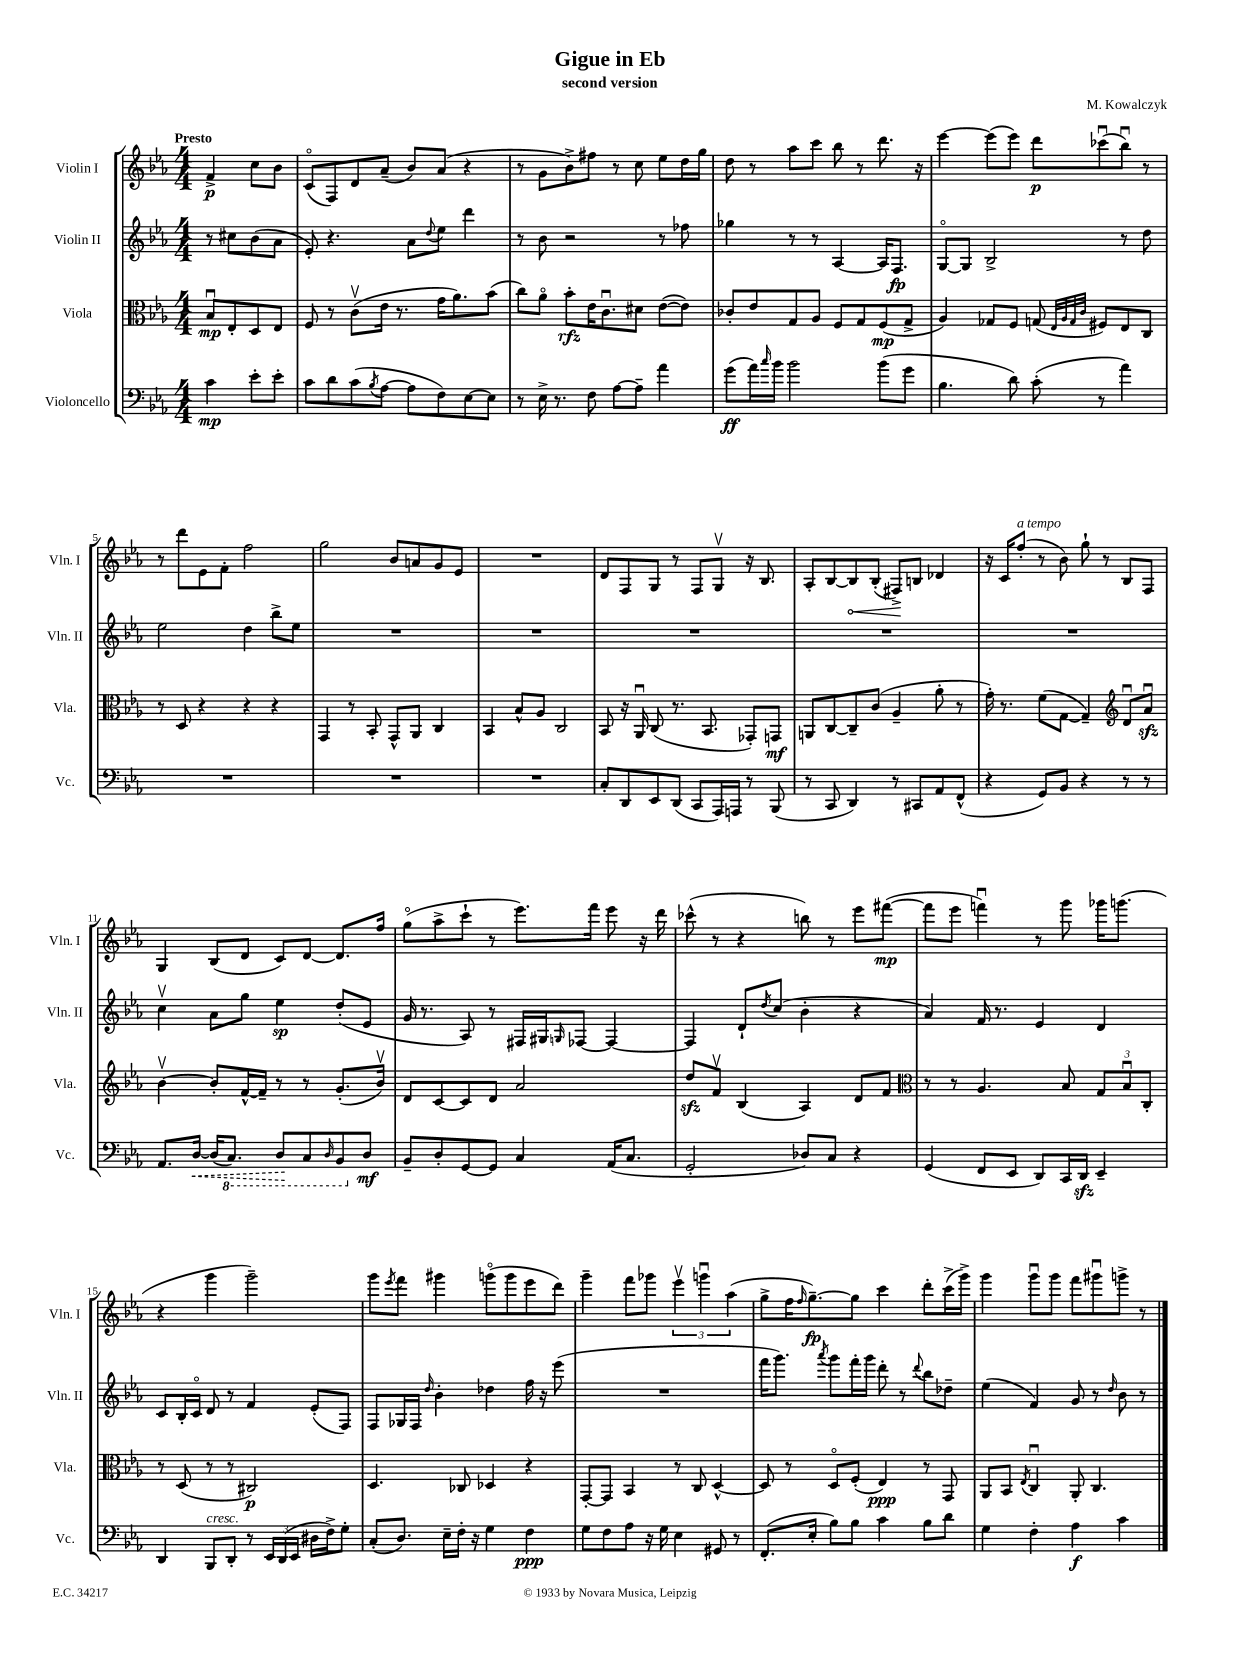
\header { title = "Gigue in Eb" composer = "M. Kowalczyk" subtitle = "second version" }
<<
\new StaffGroup <<
\new Staff = "s0" \with { instrumentName = "Violin I" shortInstrumentName = "Vln. I" } {
    \clef treble \key ees \major \numericTimeSignature \time 4/4 \partial 2 \tempo "Presto"
    f'4->\p c''8 bes'8 |
    c'8\flageolet( f8) d'8 aes'8--( bes'8) aes'8( r4 |
    r8 g'8 bes'8->) fis''8 r8 c''8 ees''8 d''16 g''16 |
    d''8 r8 aes''8 c'''8 bes''8 r8 d'''8. r16 |
    ees'''4~ ees'''8( ees'''8) d'''8\p ces'''8\downbow( bes''8\downbow) r8 |
    r8 d'''8 ees'8 f'8-. f''2 |
    g''2 bes'8 a'8 g'8 ees'8 |
    R1 |
    d'8 f8 g8 r8 f8 g8\upbow r16 bes8. |
    aes8-. bes8~ \once \override Hairpin.circled-tip = ##t bes8\< bes8-.( fis8->\!) b8 des'4 |
    r16 c'16 f''8-.^\markup { \italic "a tempo" }( r8 bes'8) g''8-! r8 bes8 f8 |
    g4 bes8( d'8 c'8) d'8~ d'8. f''16 |
    g''8\flageolet( aes''8-> c'''8-! r8 ees'''8.) f'''16 ees'''8 r16 d'''16 |
    ces'''8-^( r8 r4 b''8) r8 ees'''8 fis'''8~\mp( |
    fis'''8 ees'''8 f'''4\downbow) r8 g'''8 ges'''16 g'''8.( |
    r4 g'''4 g'''2--) |
    g'''8 \acciaccatura { ees'''8 } f'''8 gis'''4 g'''8\flageolet( g'''8 ees'''8 d'''8) |
    g'''4-- f'''8 ges'''8 \tuplet 3/2 { ees'''4\upbow g'''4\downbow aes''4( } |
    g''8-> f''16 \grace { f''16 } g''8.~--\fp) g''8 c'''4 d'''8-. c'''16->( g'''16->) |
    g'''4 g'''8\downbow g'''8 f'''8 gis'''8\downbow g'''8-> r8 \bar "|." |
}
\new Staff = "s1" \with { instrumentName = "Violin II" shortInstrumentName = "Vln. II" } {
    \clef treble \key ees \major \numericTimeSignature \time 4/4 \partial 2
    r8 cis''8 bes'8( aes'8 |
    ees'8-.) r4. aes'8 \appoggiatura { d''8 } ees''8 d'''4 |
    r8 bes'8 r2 r8 fes''8 |
    ges''4 r8 r8 aes4~ aes16 f8.\fp |
    g8~\flageolet g8 bes2-> r8 d''8 |
    ees''2 d''4 bes''8-> ees''8 |
    R1 |
    R1 |
    R1 |
    R1 |
    R1 |
    c''4\upbow aes'8 g''8 ees''4\sp d''8-.( ees'8 |
    g'16 r8. aes8) r8 fis16 gis16 \grace { g16 } fes8~ fes4~ |
    fes4 d'8-! \acciaccatura { d''8 } c''8( bes'4-. r4 |
    aes'4) f'16 r8. ees'4 d'4 |
    c'8 bes16-. c'16\flageolet d'8 r8 f'4 ees'8-.( f8) |
    f8 ges16 f16 \grace { d''16 } bes'4-. des''4 f''16 r16 ees'''8( |
    R1 |
    f'''16 g'''8.) \acciaccatura { aes'''8 } g'''8 f'''16-. g'''16 d'''8-. r8 \appoggiatura { d'''8 } bes''8 des''8-- |
    ees''4( f'4) g'8 r8 \grace { d''16 } bes'8 r8 \bar "|." |
}
\new Staff = "s2" \with { instrumentName = "Viola" shortInstrumentName = "Vla." } {
    \clef alto \key ees \major \numericTimeSignature \time 4/4 \partial 2
    bes8\downbow\mp ees8-. d8 ees8 |
    f8 r8 c'8\upbow( ees'16 r8. g'16 aes'8.) bes'8( |
    c''8) aes'8\flageolet bes'8-.\rfz ees'16 c'8.\downbow dis'8 ees'8~( ees'8) |
    ces'8-. ees'8 g8 aes8 f8 g8 f8\mp( g8-> |
    aes4) ges8 f8 g8( \grace { ees32 aes32 g32 c'32 } fis8) ees8 c8 |
    r8 d8 r4 r4 r4 |
    g,4 r8 bes,8-. g,8-^ aes,8 c4 |
    bes,4 bes8-^ aes8 c2 |
    bes,8 r16 aes,16\downbow c8( r8. bes,8. ges,8-.) g,8\mf |
    a,8 c8~ c8-- c'8( aes4-- aes'8-. r8 |
    g'16-.) r8. f'8( g8~ g4--) \clef treble d'8\downbow aes'8\downbow\sfz |
    bes'4~\upbow bes'8-. f'16~-^ f'16-- r8 r8 g'8.-.( bes'16\upbow) |
    d'8 c'8~ c'8 d'8 aes'2 |
    d''8\sfz f'8\upbow bes4( aes4) d'8 f'8 |
    \clef alto r8 r8 aes4. bes8 \tuplet 3/2 { g8 bes8\downbow c8-. } |
    r8 d8( r8 r8 cis2\p) |
    d4. ces8 des4 r4 |
    g,8~-. g,8 bes,4 r8 c8 d4~-^ |
    d8 r8 d8\flageolet f8-.( ees4\ppp) r8 g,8 |
    aes,8 bes,8 \acciaccatura { ees8 } c4\downbow aes,8-. c4. \bar "|." |
}
\new Staff = "s3" \with { instrumentName = "Violoncello" shortInstrumentName = "Vc." } {
    \clef bass \key ees \major \numericTimeSignature \time 4/4 \partial 2
    c'4\mp ees'8-. ees'8-. |
    c'8 d'8 c'8( \acciaccatura { bes8 } aes8~ aes8 f8) ees8~ ees8 |
    r8 ees16-> r8. f8 aes8~ aes8-- aes'4 |
    g'8\ff( aes'16) \grace { c''16 } bes'16 bes'2 bes'8( g'8 |
    bes4. d'8) c'8-.( r8 aes'4) |
    R1 |
    R1 |
    R1 |
    c8-. d,8 ees,8 d,8( c,8 aes,,16) a,,16 r8 bes,,8( |
    r8 c,8 d,4) r8 cis,8 aes,8 f,8-^( |
    r4 g,8) bes,8 r4 r8 r8 |
    aes,8. \once \override Hairpin.style = #'dashed-line d16~\< d16( \ottava #-1 c,8.) d,8\! c,8 \grace { d,16 } bes,,8 \ottava #0 d8\mf |
    bes,8-- d8-. g,8~ g,8 c4 aes,16( c8. |
    g,2-. des8) c8 r4 |
    g,4( f,8 ees,8 d,8) c,16 d,16\sfz ees,4-- |
    d,4 bes,,8^\markup { \italic "cresc." } d,8-. r8 \tuplet 3/2 { ees,16 d,16( ees,16 } dis16 f16->) g8-. |
    c8-.( d8.) ees16-- f16-. r16 g4 f4\ppp |
    g8 f8 aes8 r16 g16 ees4 gis,8 r8 |
    f,8.-.( ees16-. bes8) bes8 c'4 bes8 d'8 |
    g4 f4-. aes4\f c'4 \bar "|." |
}
>>
>>
